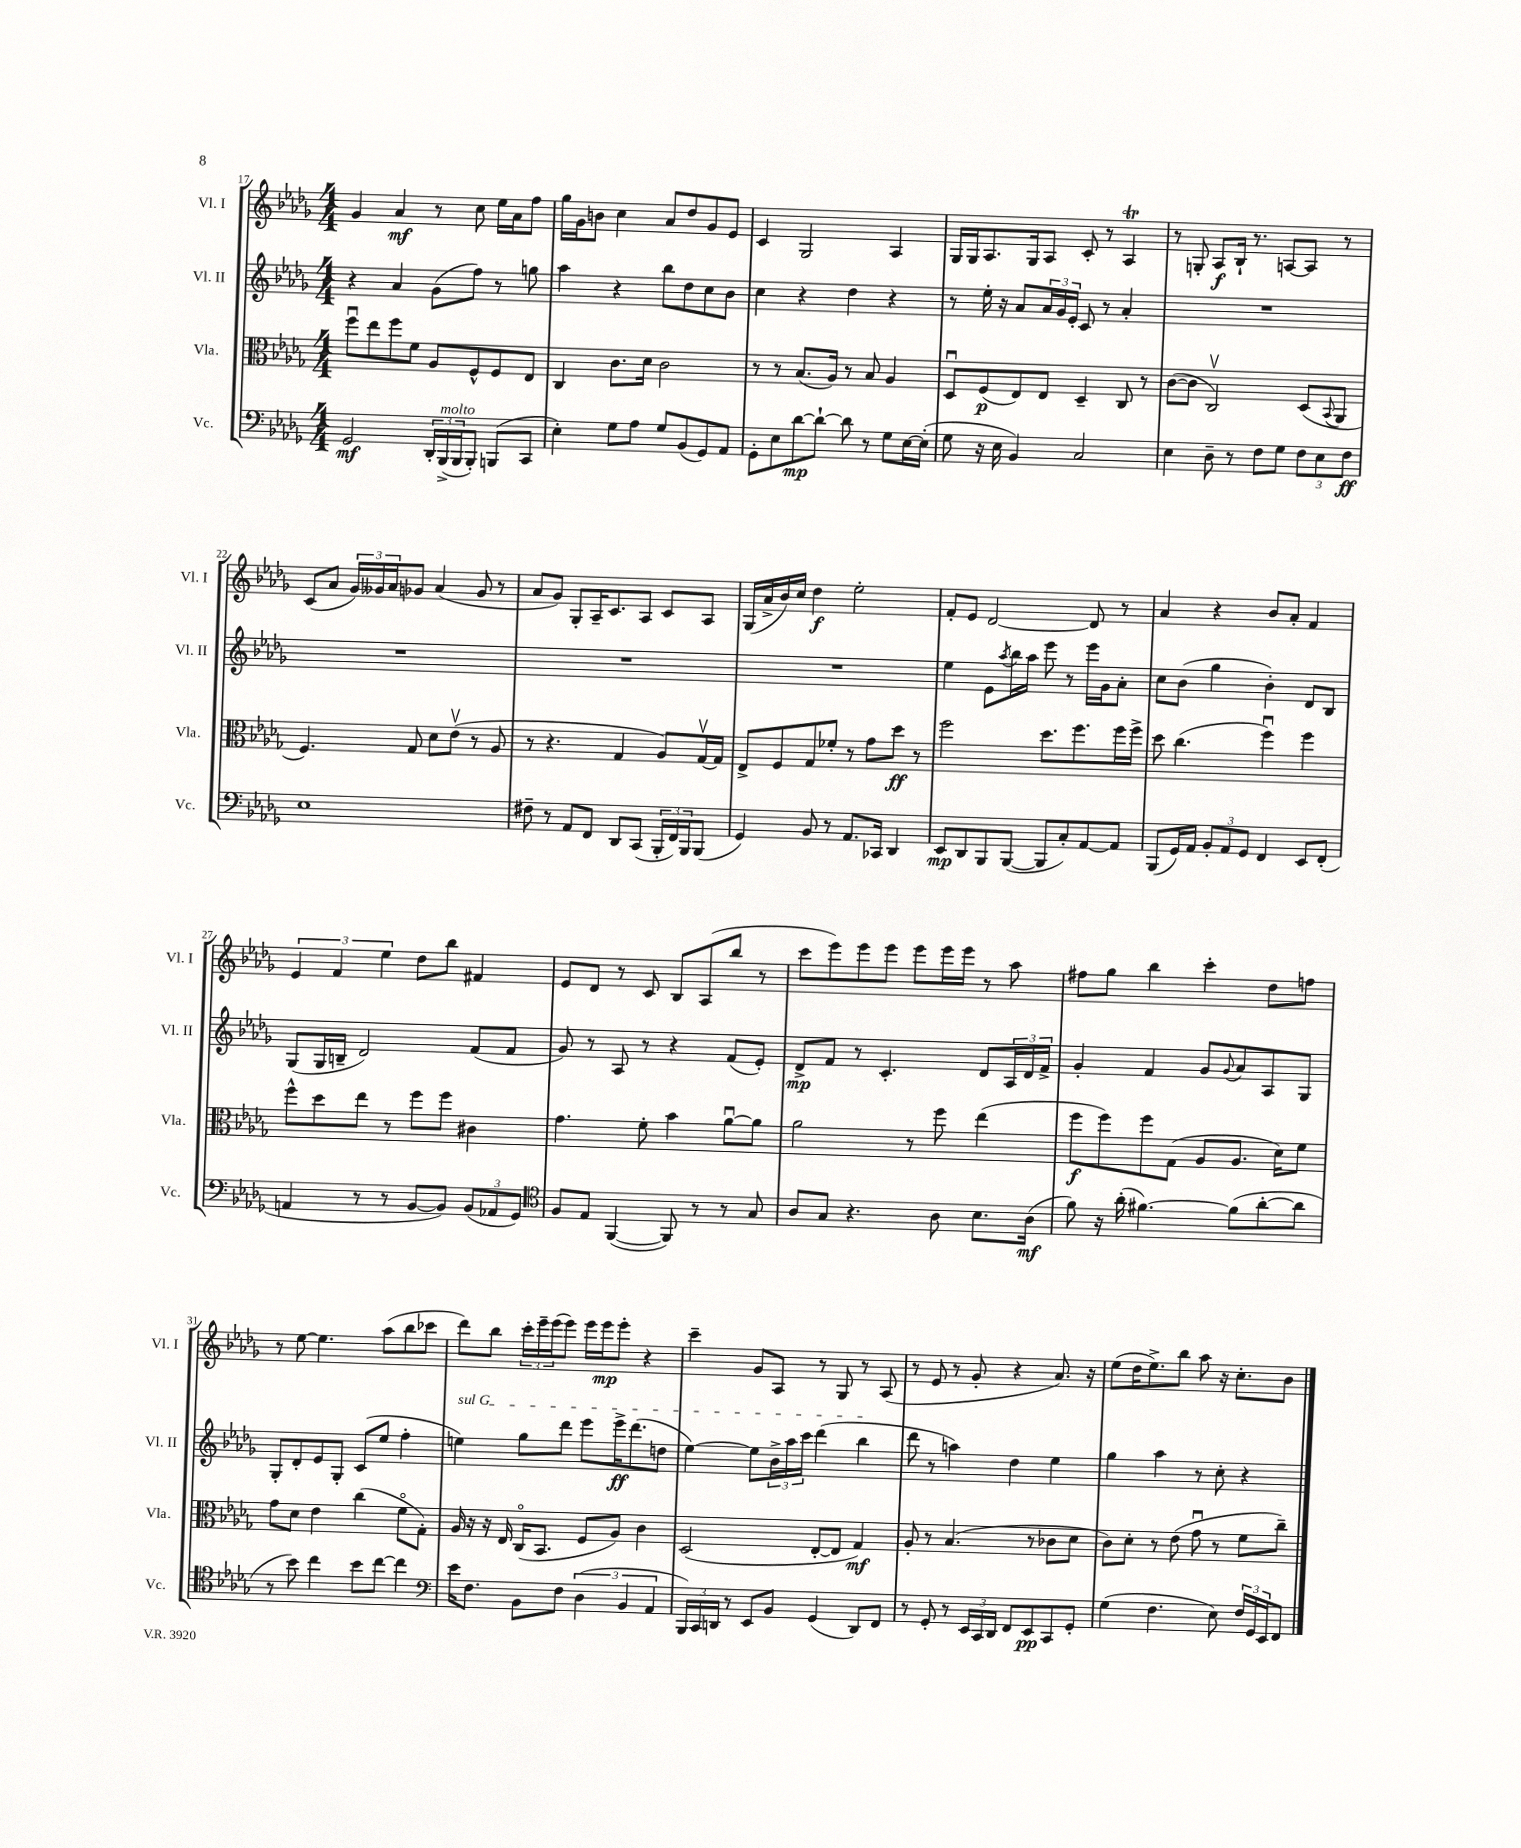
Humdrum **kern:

**kern	**kern	**kern	**kern
*staff4	*staff3	*staff2	*staff1
*clefF4	*clefC3	*clefG2	*clefG2
*k[b-e-a-d-g-]	*k[b-e-a-d-g-]	*k[b-e-a-d-g-]	*k[b-e-a-d-g-]
*M4/4	*M4/4	*M4/4	*M4/4
2GG-	8ffu	4r	4g-
.	8ee-	.	.
.	8ff	4a-	4a-
.	8f	.	.
24DD-'	8A-	(8g-	8r
(24BBB-^	.	.	.
24BBB-	.	.	.
8BBB-')	8F^^	8ff)	8cc
(8BBB	8F	8r	16ee-
.	.	.	16a-
8CC	8E-	8gg	8ff
=	=	=	=
4E-')	4C	4aa-	16gg-
.	.	.	16g-
.	.	.	8b
8G-	8.c	4r	4cc
8A-	.	.	.
.	16d-	.	.
8G-	2c	8bb-	8a-
(8BB-	.	8dd-	8dd-
8GG-)	.	8cc	8g-
8AA-	.	8b-	8e-
=	=	=	=
8GG-'	8r	4cc	4c
8E-	8r	.	.
[8d-	(8.B-	4r	2G-
8d-`_	.	.	.
.	16A-)	.	.
8d-]	8r	4dd-	.
8r	8B-	.	.
8G-	4A-	4r	4A-
[16E-	.	.	.
(16E-']	.	.	.
=	=	=	=
8G-	8D-u	8r	16G-
.	.	.	16G-
16r	(8F	16ee-'	8.A-
16E-	.	16r	.
4BB-)	8E-)	8a-	.
.	.	.	16G-
.	8E-	24a-	8A-
.	.	24g-	.
.	.	24e-'	.
2C	4D-~	8c	8c'
.	.	8r	8r
.	8C	4a-'	4A-
.	8r	.	.
=	=	=	=
4E-	([8c	1r	8r
.	8c]	.	8G'
8D-~	2Cv)	.	8A-
8r	.	.	16B-`
.	.	.	8.r
8F	.	.	.
8G-	.	.	[8A
12F	(8D-	.	8A]
12E-	.	.	.
.	8qqBB-	.	.
.	8AA-	.	8r
12F	.	.	.
=	=	=	=
1E-	4.F)	1r	(8c
.	.	.	8a-
.	.	.	24g-)
.	.	.	24g--
.	.	.	24a-
.	8G-	.	8g-
.	8d-	.	(4a-
.	(8e-v	.	.
.	8r	.	8g-
.	8A-	.	8r
=	=	=	=
8F#~	8r	1r	8a-
8r	4.r	.	8g-)
8AA-	.	.	8G-'
8FF	.	.	16A-~
.	.	.	8.c
8DD-	4G-	.	.
(8CC	.	.	8A-
24BBB-'	8A-)	.	8c
24FF)	.	.	.
24BBB-	.	.	.
(8BBB-	[16G-v	.	8A-
.	16G-]	.	.
=	=	=	=
4GG-)	8E-^	1r	(16G-
.	.	.	16a-^
.	8F	.	16b-)
.	.	.	16cc
8BB-	8G-	.	4dd-
8r	8f-'	.	.
8.AA-	8r	.	2ee-'
.	8g-	.	.
16CC-	.	.	.
4DD-	8dd-	.	.
.	8r	.	.
=	=	=	=
8EE-	2ff	4ee-	8f'
8DD-	.	.	8e-
8BBB-	.	8e-	[2d-
.	.	8qaa-	.
([8BBB-	.	16bb-	.
.	.	16aa-	.
8BBB-]	8.dd-	8eee-	.
8C')	.	8r	.
.	8.ff	.	.
[8AA-	.	16eee-	8d-]
.	.	16g-	.
8AA-]	16ff	8a-'	8r
.	16ff^	.	.
=	=	=	=
(8BBB-	8dd-	8cc	4a-
16GG-)	(4.cc	(8b-	.
16AA-	.	.	.
12BB-'	.	4gg-	4r
12AA-	.	.	.
12GG-	.	.	.
4FF	4ffu)	4b-')	8b-
.	.	.	8a-'
8EE-	4ff	8d-	4f
(8FF'	.	8B-	.
=	=	=	=
4AA	8ff^^	(8G-	6e-
.	8dd-	16G-	.
.	.	.	6f
.	.	16B~	.
8r	8ee-	2d-)	.
.	.	.	6ee-
8r	8r	.	.
[8BB-	8ff	.	8dd-
8BB-])	8ff	.	8bb-
(12BB-	4c#	(8f	4f#
12AA-	.	.	.
.	.	8f	.
12GG-)	.	.	.
=	=	=	=
*clefC4	*	*	*
8F	4.g-	8g-)	8e-
8E-	.	8r	8d-
([4FF	.	8A-	8r
.	8f'	8r	8c
8FF])	4b-	4r	8B-
8r	.	.	(8A-
8r	[8a-u	(8f	8bb-
8G-	8a-]	8e-')	8r
=	=	=	=
8A-	2a-	8d-^	8ccc
8G-	.	8f	8eee-)
4.r	.	8r	8eee-
.	.	4.c'	8eee-
.	8r	.	8eee-
8A-	8ff	.	16eee-
.	.	.	16eee-
8.B-	(4ee-	8d-	8r
.	.	24A-	8aa-
.	.	24d-	.
(16A-	.	.	.
.	.	24f^	.
=	=	=	=
8f)	8ff	4g-'	8ff#
16r	8ff)	.	8gg-
(16a-'	.	.	.
[4.f#)	8ff	4f	4bb-
.	(8G-	.	.
.	8A-	8g-	4ccc'
.	.	8qqg-	.
(8f#]	8.A-	8a-	.
[8a-'	.	8A-	8dd-
.	16d-)	.	.
8a-]	8f	8G-	8ff
=	=	=	=
8r	8g-	8G-'	8r
8b-)	8d-	8d-'	[8ee-
4cc	4e-	8e-	4.ee-]
.	.	8G-'	.
8b-	(4cc	(8c	.
[8cc	.	8ee-	(8aa-
4cc]	8fo	4ff'	8bb-
.	8G-')	.	8ccc-
=	=	=	=
*clefF4	*	*	*
16e-	16A-	4ee)	8ddd-)
8.F	16r	.	.
.	16r	.	8bb-
.	16E-	.	.
8BB-	(16Co	8gg-	24ccc'
.	.	.	24eee-~
.	8.BB-	.	.
.	.	.	(24eee-
8F	.	8ddd-	8eee-)
(6D-	8F	8eee-	16eee-
.	.	.	16eee-
.	8A-)	16eee-^	8eee-'
6BB-	.	.	.
.	.	(8.ddd-	.
.	4c	.	4r
6AA-	.	.	.
.	.	8dd	.
=	=	=	=
24BBB-)	(2D-	[4ee-)	4ccc~
24CC	.	.	.
24DD	.	.	.
8r	.	.	.
8EE-	.	8ee-]	8g-
8BB-	.	24b-^	8A-
.	.	24aa-	.
.	.	24ccc	.
(4GG-	[8E-'	(4ddd-	8r
.	8E-]	.	8G-
8DD)	4G-)	4bb-	8r
8FF	.	.	(8A-
=	=	=	=
8r	8A-'	8ddd-	8r
8GG-'	8r	8r	8e-
8r	(4.B-	4aa)	8r
24EE-	.	.	8g-'
24CC	.	.	.
24DD-	.	.	.
8FF	.	4dd-	4r
8EE-	8r	.	.
8CC	8c-	4ee-	8.a-)
8GG-'	8d-	.	.
.	.	.	16r
=	=	=	=
(4G-	8c)	4gg-	(8ee-
.	8d-'	.	16dd-
.	.	.	8.ee-^)
4.F	8r	4aa-	.
.	(8e-	.	8bb-
.	8g-u	8r	8aa-
8E-)	8r	8cc'	16r
.	.	.	8.cc'
24F	8f	4r	.
24GG-	.	.	.
24EE-	.	.	.
8FF	8cc~)	.	8b-
==	==	==	==
*-	*-	*-	*-
